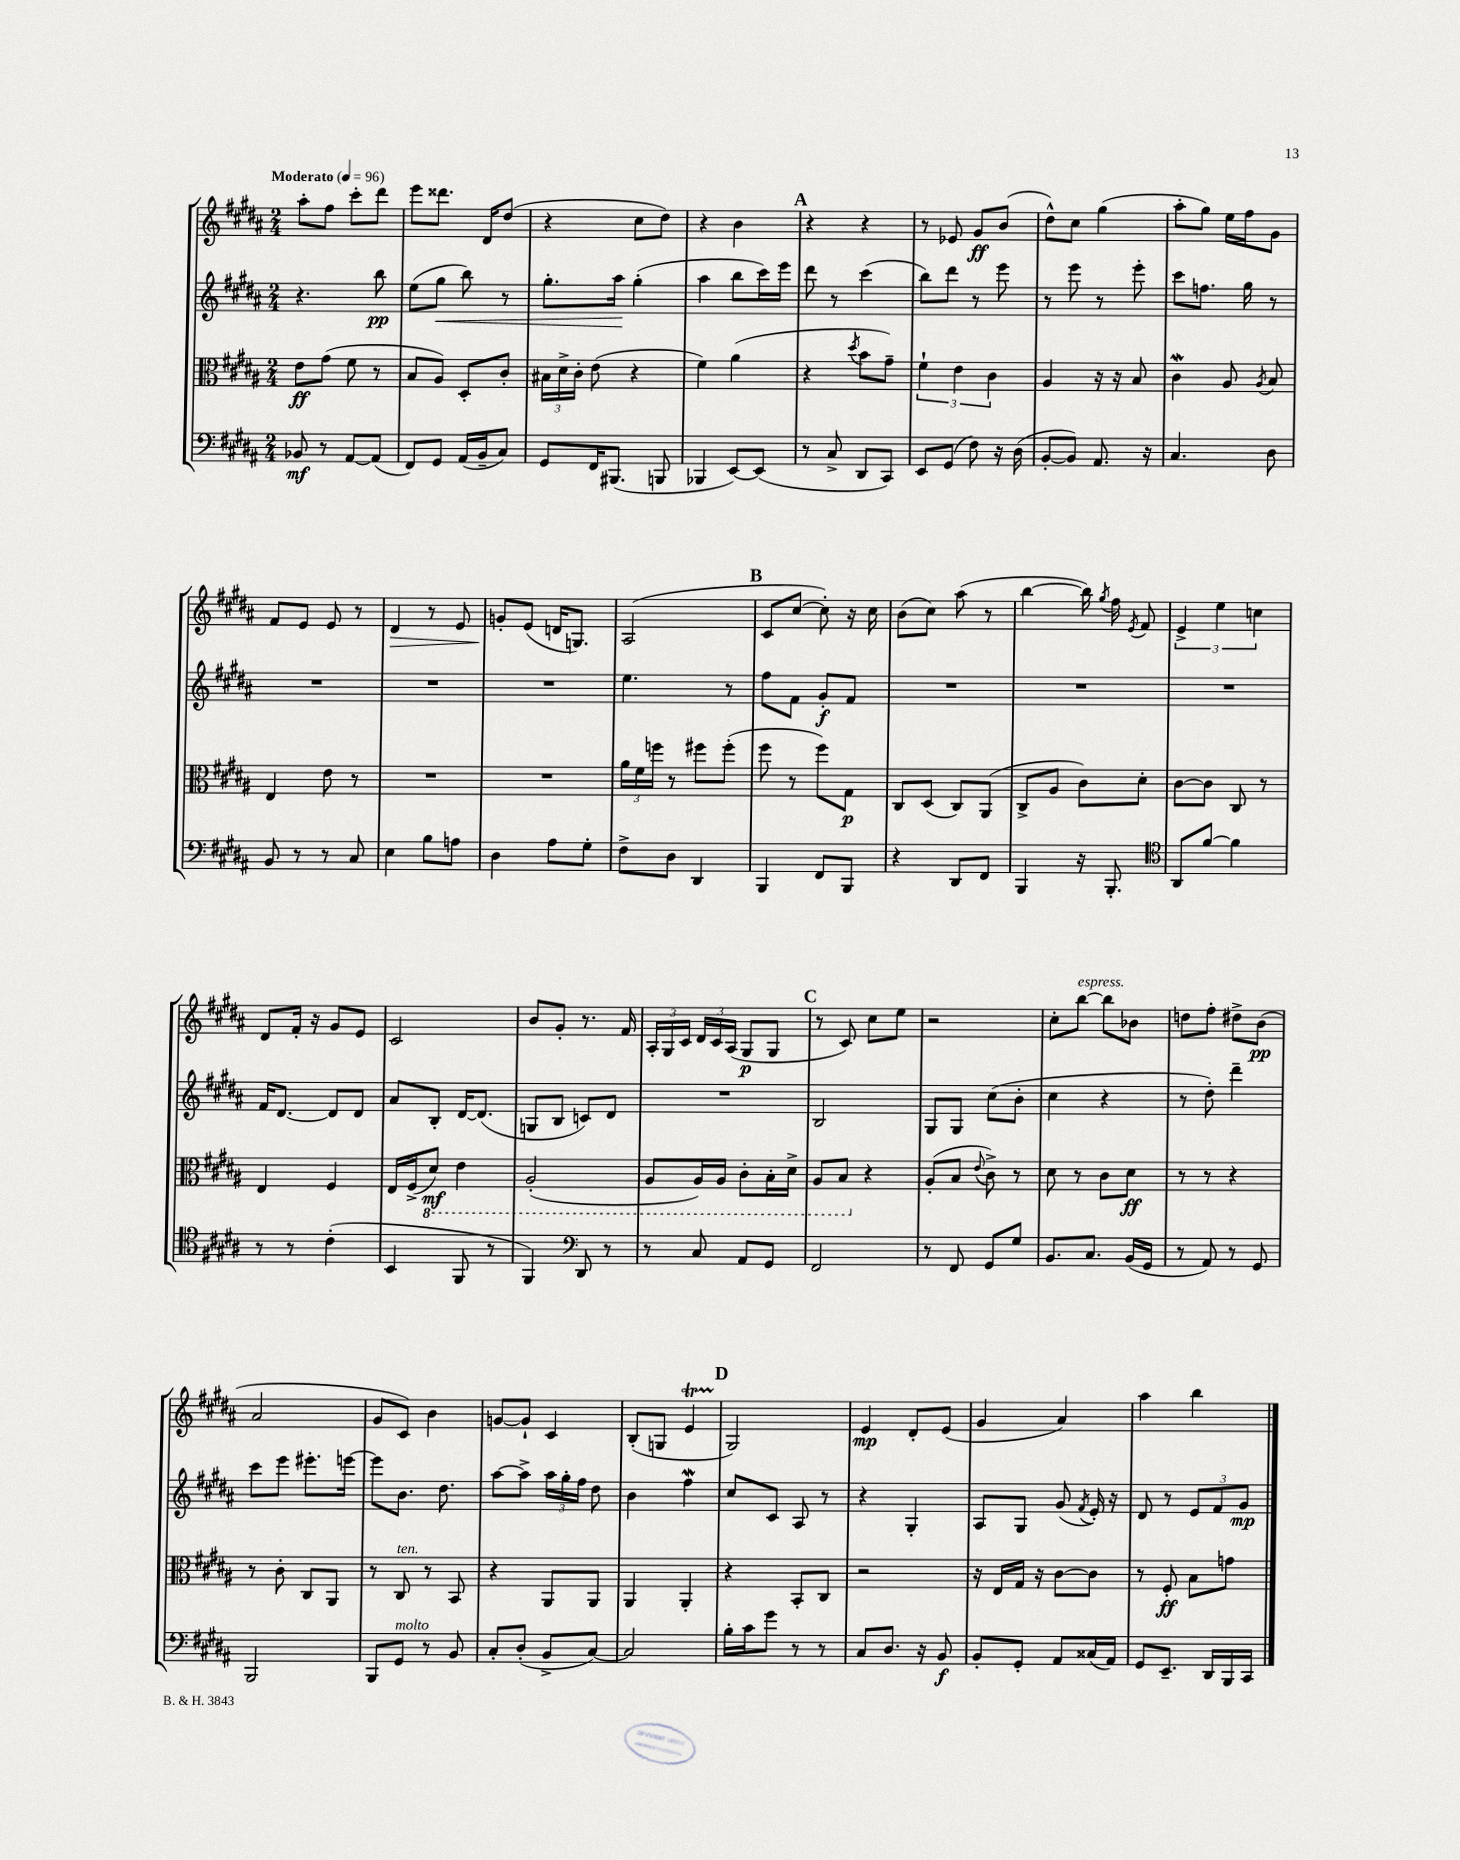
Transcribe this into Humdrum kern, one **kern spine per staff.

**kern	**kern	**kern	**kern
*staff4	*staff3	*staff2	*staff1
*clefF4	*clefC3	*clefG2	*clefG2
*k[f#c#g#d#a#]	*k[f#c#g#d#a#]	*k[f#c#g#d#a#]	*k[f#c#g#d#a#]
*M2/4	*M2/4	*M2/4	*M2/4
*MM96	*MM96	*MM96	*MM96
8BB-	8e	4.r	8aa#'
8r	(8g#	.	8ff#
[8AA#	8f#	.	8ccc#'
(8AA#]	8r	8bb	8ddd#
=	=	=	=
8FF#)	8B	(8ee	8eee
8GG#	8A#)	8gg#	8.ddd##
(16AA#	8D#'	8bb)	.
16BB~	.	.	16d#
8C#)	8c#'	8r	(8dd#
=	=	=	=
8GG#	24B#	8.gg#'	4r
.	24d#^	.	.
.	24c#'	.	.
16FF#	(8e	.	.
(8.BBB#	.	16aa#	.
.	4r	(4gg#'	8cc#
8BBB	.	.	8dd#)
=	=	=	=
4BBB-	4f#)	4aa#	4r
[8EE)	(4a#	8bb	4b
(8EE]	.	16ccc#)	.
.	.	16eee	.
=	=	=	=
8r	4r	8ddd#	4r
8C#^	.	8r	.
.	8qdd#	.	.
8DD#	8b	(4ccc#	4r
8CC#)	8g#~)	.	.
=	=	=	=
8EE	6f#`	8bb)	8r
(8GG#	.	8ddd#	8e-
.	6e	.	.
8F#)	.	8r	8g#
.	6c#	.	.
16r	.	8eee	(8b
(16D#	.	.	.
=	=	=	=
[8BB'	4A#	8r	8dd#^^)
8BB])	.	8eee	8cc#
8.AA#	16r	8r	(4gg#
.	16r	.	.
.	8B	8eee'	.
16r	.	.	.
=	=	=	=
4.C#	4c#	8ccc#	8aa#'
.	.	8.ff	8gg#)
.	8A#	.	16ee
.	.	16gg#	16ff#
.	8qA#	.	.
8D#	8B	8r	8g#
=	=	=	=
8BB	4E	2r	8f#
8r	.	.	8e
8r	8e	.	8e
8C#	8r	.	8r
=	=	=	=
4E	2r	2r	4d#
8B	.	.	8r
8A	.	.	8e
=	=	=	=
4D#	2r	2r	8g'
.	.	.	(8e
8A#	.	.	16d
.	.	.	8.G)
8G#'	.	.	.
=	=	=	=
8F#^	24a#	4.ee	(2A#
.	24f#	.	.
.	24ff	.	.
8D#	8r	.	.
4DD#	8ff#	.	.
.	(8ff#'	8r	.
=	=	=	=
4BBB	8ff#	8ff#	8c#
.	8r	8f#	[8cc#
8FF#	8ff#)	8g#'	8cc#'])
8BBB	8G#	8f#	16r
.	.	.	16cc#
=	=	=	=
4r	8C#	2r	(8b
.	(8D#	.	8cc#)
8DD#	8C#)	.	(8aa#
8FF#	(8AA#	.	8r
=	=	=	=
4BBB	8C#^	2r	[4bb
.	8A#	.	.
16r	8c#)	.	16bb])
.	.	.	8qgg#
8.BBB'	.	.	16ff#
.	.	.	8qe
.	8d#'	.	8f#
=	=	=	=
*clefC4	*	*	*
8AA#	[8c#	2r	6e^
[8f#	8c#]	.	.
.	.	.	6ee
4f#]	8C#	.	.
.	.	.	6cc
.	8r	.	.
=	=	=	=
8r	4E	16f#	8d#
.	.	[8.d#	.
8r	.	.	16f#'
.	.	.	16r
(4c#'	4F#	8d#]	8g#
.	.	8d#	8e
=	=	=	=
4BB	16E	8a#	2c#
.	(16F#^	.	.
.	8D#)	8B'	.
8FF#	4E	[16d#	.
.	.	(8.d#]	.
8r	.	.	.
=	=	=	=
4FF#)	(2AA#'	8G	8b
.	.	8B	8g#'
*clefF4	*	*	*
8DD#	.	8c)	8.r
8r	.	8d#	.
.	.	.	16f#
=	=	=	=
8r	8AA#	2r	24A#'
.	.	.	24G#
.	.	.	24c#
8C#	16AA#)	.	24d#
.	.	.	24c#
.	16AA#	.	.
.	.	.	(24A#
8AA#	8C#'	.	8G#
8GG#	16BB'	.	8G#
.	16D#^	.	.
=	=	=	=
2FF#	8AA#	2B	8r
.	8BB	.	8c#)
.	4r	.	8cc#
.	.	.	8ee
=	=	=	=
8r	(8A#'	8G#	2r
8FF#	8B	8G#	.
.	8qqe	.	.
8GG#	8c#^)	(8cc#	.
8G#	8r	8b'	.
=	=	=	=
8.BB	8d#	4cc#	8cc#'
.	8r	.	[8bb
8.C#	.	.	.
.	8c#	4r	8bb]
(16BB	8d#	.	8b-
16GG#	.	.	.
=	=	=	=
8r	8r	8r	8dd
8AA#)	8r	8dd#')	8ff#'
8r	4r	4ddd#~	8dd#^
8GG#	.	.	(8b
=	=	=	=
2BBB	8r	8ccc#	2a#
.	8c#'	8eee	.
.	8C#	8.eee#'	.
.	8AA#	.	.
.	.	[16eee	.
=	=	=	=
8BBB	8r	8eee]	8g#
8GG#	8C#	8.b	8c#)
8r	8r	.	4b
.	.	8.dd#	.
8BB	8BB	.	.
=	=	=	=
8C#'	4r	[8aa#	[8g
(8D#'	.	8aa#^]	8g`]
8BB^	8AA#	24aa#	4c#
.	.	24gg#'	.
.	.	24ff#	.
[8C#)	8AA#	8dd#	.
=	=	=	=
2C#]	4AA#	4b	(8B'
.	.	.	8G
.	4AA#'	4ff#	4e
=	=	=	=
16B'	4r	8cc#	2G#)
16c#	.	.	.
8g#	.	8c#	.
8r	8BB'	8A#	.
8r	8C#	8r	.
=	=	=	=
8C#	2r	4r	4e
8.D#	.	.	.
.	.	4G#'	8d#'
16r	.	.	.
8BB	.	.	(8e
=	=	=	=
8BB'	16r	8A#	4g#
.	16E	.	.
8GG#'	16G#	8G#	.
.	16r	.	.
8AA#	[8c#	(8g#	4a#)
.	.	8qf#	.
(16C##	8c#]	16e')	.
16AA#)	.	16r	.
=	=	=	=
8GG#	8r	8d#	4aa#
8.EE~	8F#'	8r	.
.	8B	12e	4bb
16DD#	.	.	.
.	.	12f#	.
16BBB	8g	.	.
.	.	12g#	.
16CC#	.	.	.
==	==	==	==
*-	*-	*-	*-
